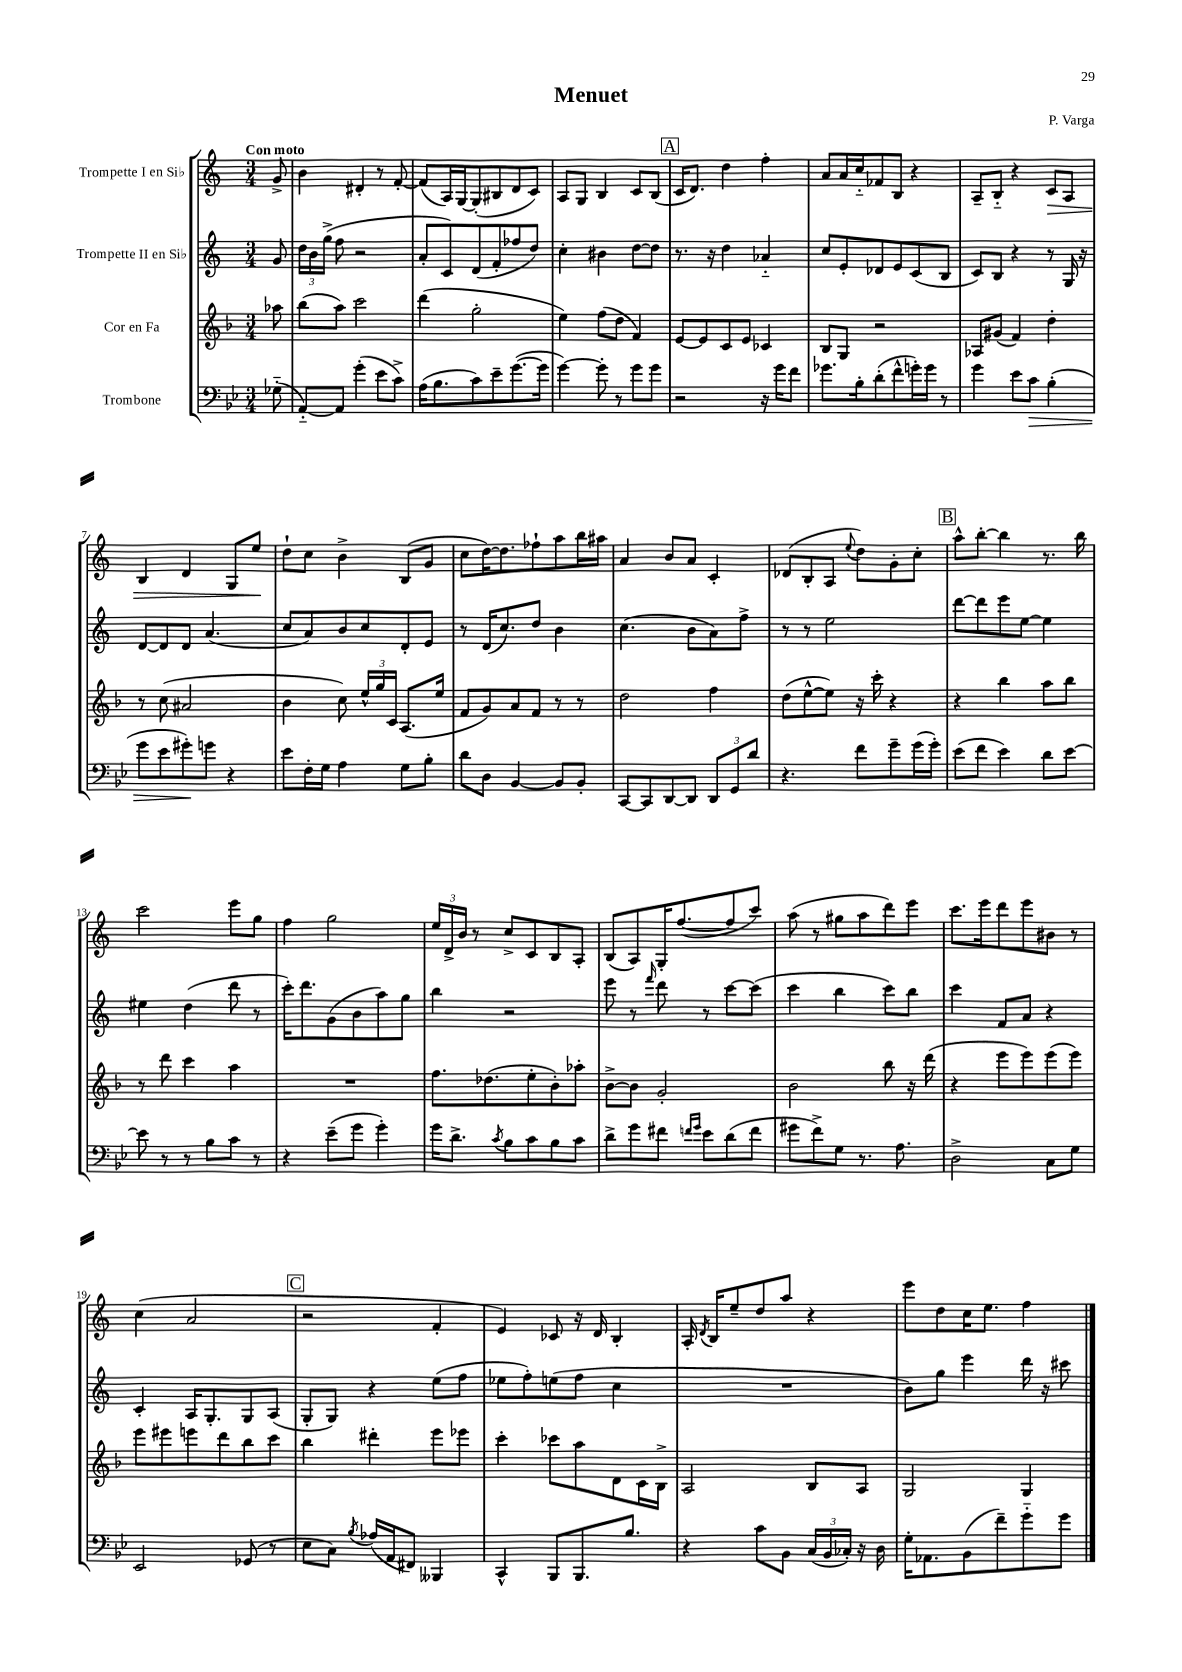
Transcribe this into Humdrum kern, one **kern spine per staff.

**kern	**dynam	**kern	**kern	**kern	**dynam
*part4	*part4	*part3	*part2	*part1	*part1
*staff4	*staff4	*staff3	*staff2	*staff1	*staff1
*I"Trombone	*	*I"Cor en Fa	*I"Trompette II en Si♭	*I"Trompette I en Si♭	*
*clefF4	*	*clefG2	*clefG2	*clefG2	*
*k[b-e-]	*	*k[b-]	*k[]	*k[]	*
*M3/4	*	*M3/4	*M3/4	*M3/4	*
=	=	=	=	=	=
!	!	!	!	!LO:TX:a:B:t=Con moto	!
(8G-X\	.	8aa-X\	8g/	8g^/	.
=1	=1	=1	=1	=1	=1
[8AA/L)	.	(8bb-\L	24dd\LL	4b\	.
.	.	.	24b\	.	.
.	.	.	(24gg^\JJ	.	.
8AA/J]	.	8aa\J)	8ff\	.	.
(4g'\	.	2ccc\	2r	4d#X'/	.
8e-\L	.	.	.	8r	.
8c^\J)	.	.	.	[8f'/	.
=2	=2	=2	=2	=2	=2
(16A\KL	.	(4ddd\	8a'/L	(8f/L]	.
8.B-\	.	.	.	.	.
.	.	.	8c/)	16A/L)	.
.	.	.	.	[16G/J	.
8c\)	.	2gg'\	(8d/	(8G'/]	.
8e-~\	.	.	8f'/	8B#X/	.
([8.g\	.	.	8ff-X/	8d/	.
.	.	.	8dd/J)	8c/J)	.
16g\Jk]	.	.	.	.	.
=3	=3	=3	=3	=3	=3
[4g\)	.	4ee\)	4cc'\	8A/L	.
.	.	.	.	8G/J	.
8g'\]	.	(8ff\L	4b#X\	4B/	.
8r	.	8dd\J	.	.	.
8g\L	.	4f/)	[8dd\L	8c/L	.
8g\J	.	.	8dd\J]	(8B/J	.
!!LO:REH:place=s1:t=A
=4	=4	=4	=4	=4	=4
2r	.	[8e/L	8.r	16c/KL	.
.	.	.	.	8.d/J)	.
.	.	8e/]	.	.	.
.	.	.	16r	.	.
.	.	8c/	4dd\	4dd\	.
.	.	8e/J	.	.	.
16r	.	4c-X/	4a-X/	4ff'\	.
16g\KL	.	.	.	.	.
8f\J	.	.	.	.	.
=5	=5	=5	=5	=5	=5
8.g-X\L	.	8B-/L	8cc/L	8a/L	.
.	.	8G/J	8e'/	16a/L	.
16B-'\k	.	.	.	16cc/J	.
(8d'\	.	2r	8d-X/	8f-X/	.
8f^^\	.	.	8e/	8B/J	.
16gn'\L)	.	.	(8c/	4r	.
16g\JJ	.	.	.	.	.
8r	.	.	8B/J	.	.
=6	=6	=6	=6	=6	=6
4g\	.	8A-X/L	8c/L)	8A~/L	.
.	.	(8g#X/J	8B/J	8B/J	.
8e-\L	.	4f/)	4r	4r	.
!	!LO:HP:b	!	!	!	!
8c\J	>	.	.	.	.
!	!	!	!	!	!LO:HP:b
(4B-'\	.	4dd'\	8r	8c/L	>
.	.	.	16G/	8A/J	.
.	.	.	16r	.	.
!!LO:LB:g=z
=7	=7	=7	=7	=7	=7
8g\L	.	8r	[8d/L	4B/	.
8e-\	.	(8cc\	8d/]	.	.
8g#X'\)	.	2a#X/	8d/J	4d/	.
8gn\J	]	.	(4.a/	.	.
4r	.	.	.	8G/L	.
.	.	.	.	8ee/J	.
.	.	.	.	.	]
=8	=8	=8	=8	=8	=8
8e-\L	.	4b-\	8cc/L	8dd`\L	.
16F'\L	.	.	8a/)	8cc\J	.
16G\JJ	.	.	.	.	.
4A\	.	8cc\)	8b/	4b^\	.
.	.	24ee^^/LL	8cc/	.	.
.	.	24gg/	.	.	.
.	.	24c/JJ	.	.	.
8G\L	.	(8.A/L	8d'/	(8B/L	.
8B-'\J	.	.	8e/J	8g/J	.
.	.	16ee/Jk	.	.	.
=9	=9	=9	=9	=9	=9
8d\L	.	8f/L	8r	8cc\L	.
8D\J	.	8g/)	(16d/KL	[16dd\K)	.
.	.	.	8.cc/)	8.dd\]	.
[4BB-/	.	8a/	.	.	.
.	.	8f/J	8dd/J	8ff-X`\	.
8BB-/L]	.	8r	4b\	8aa\	.
8BB-'/J	.	8r	.	16bb\L	.
.	.	.	.	16aa#X\JJ	.
=10	=10	=10	=10	=10	=10
[8CC/L	.	2dd\	(4.cc\	4a/	.
8CC/]	.	.	.	.	.
[8DD/	.	.	.	8b/L	.
8DD/J]	.	.	8b\L	8a/J	.
12DD/L	.	4ff\	8a\)	4c'/	.
12GG/	.	.	.	.	.
.	.	.	8ff^\J	.	.
12d/J	.	.	.	.	.
=11	=11	=11	=11	=11	=11
4.r	.	(8dd\L	8r	(8d-X/L	.
.	.	[8ee^^\	8r	8B'/	.
.	.	8ee\J])	2ee\	8A/J	.
.	.	.	.	8qqee/	.
8f\L	.	16r	.	8dd\L)	.
.	.	16ccc'\	.	.	.
8g~\	.	4r	.	8g'\	.
(16g\L	.	.	.	8cc'\J	.
16g'\JJ)	.	.	.	.	.
!!LO:REH:place=s1:t=B
=12	=12	=12	=12	=12	=12
(8e-\L	.	4r	[8ddd\L	8aa^^\L	.
8f\J	.	.	8ddd\]	[8bb'\J	.
4e-\)	.	4bb-\	8eee\	4bb\]	.
.	.	.	[8ee\J	.	.
8d\L	.	8aa\L	4ee\]	8.r	.
[8e-\J	.	8bb-\J	.	.	.
.	.	.	.	16bb\	.
!!LO:LB:g=z
=13	=13	=13	=13	=13	=13
8e-\]	.	8r	4ee#X\	2ccc\	.
8r	.	8ddd\	.	.	.
8r	.	4ccc\	(4dd\	.	.
8B-\L	.	.	.	.	.
8c\J	.	4aa\	8ddd\	8eee\L	.
8r	.	.	8r	8gg\J	.
=14	=14	=14	=14	=14	=14
4r	.	2.r	16ccc'\KL)	4ff\	.
.	.	.	8.ddd\	.	.
(8e-~\L	.	.	(8g\	2gg\	.
8g\J	.	.	8b\	.	.
4g'\)	.	.	8aa\)	.	.
.	.	.	8gg\J	.	.
=15	=15	=15	=15	=15	=15
16g\KL	.	8.ff\L	4bb\	24ee/LL	.
.	.	.	.	24d^/	.
8.d^\J	.	.	.	.	.
.	.	.	.	24b/JJ	.
.	.	.	.	8r	.
.	.	(8.dd-X\	.	.	.
8qc/	.	.	.	.	.
8B-\L	.	.	2r	8cc^/L	.
8c\	.	8ee'\	.	8c/	.
8B-\	.	8b-'\)	.	8B/	.
8c\J	.	8aa-X'\J	.	8A'/J	.
=16	=16	=16	=16	=16	=16
8d^\L	.	[8b-^\L	8eee\	(8B/L	.
8g\	.	8b-\J]	8r	8A/)	.
.	.	.	16qqfff/	.	.
8f#X\J	.	2g'/	8ddd\	16G'/K	.
.	.	.	.	([8.ff/	.
16qqfn/LL	.	.	.	.	.
16qqg/JJ	.	.	.	.	.
8e-\L	.	.	8r	.	.
(8d\	.	.	[8ccc\L	8ff/]	.
8f\J	.	.	(8ccc\J]	8ccc/J)	.
=17	=17	=17	=17	=17	=17
8g#X\L	.	2b-\	4ccc\	(8aa\	.
8f^\)	.	.	.	8r	.
8G\J	.	.	4bb\	8gg#X\L	.
8.r	.	.	.	8aa\	.
.	.	8bb-\	8ccc\L)	8ddd\)	.
8.A\	.	.	.	.	.
.	.	16r	8bb\J	8eee\J	.
.	.	(16ddd\	.	.	.
=18	=18	=18	=18	=18	=18
2D^\	.	4r	4ccc\	8.ccc\L	.
.	.	.	.	16eee\k	.
.	.	8eee\L	8f/L	8ddd\	.
.	.	8eee\)	8a/J	8eee\	.
8C\L	.	(8eee\	4r	8b#X\J	.
8G\J	.	8eee\J)	.	8r	.
!!LO:LB:g=z
=19	=19	=19	=19	=19	=19
2EE-/	.	8eee\L	4c'/	(4cc\	.
.	.	8eee#X\	.	.	.
.	.	8eeen\	16A/KL	2a/	.
.	.	.	8.G'/	.	.
.	.	8ddd\	.	.	.
(8GG-X/	.	8bb-\	8G/	.	.
8r	.	8ccc\J	(8A/J	.	.
!!LO:REH:place=s1:t=C
=20	=20	=20	=20	=20	=20
8E-\L	.	4bb-\	8G'/L	2r	.
8C\J)	.	.	8G/J)	.	.
8qB-/	.	.	.	.	.
(16A-X/LL	.	4ddd#X'\	4r	.	.
16AA/J	.	.	.	.	.
8FF#X/J)	.	.	.	.	.
4BBB--X/	.	8eee\L	(8ee\L	4f'/	.
.	.	8eee-X\J	8ff\J	.	.
=21	=21	=21	=21	=21	=21
4CC^^/	.	4ccc'\	8ee-X\L	4e/)	.
.	.	.	8ff'\)	.	.
8BBB-/L	.	8ccc-X\L	(8een\	8c-X/	.
8.BBB-/	.	8aa\	8ff\J	16r	.
.	.	.	.	16d/	.
.	.	8d\	4cc\	4B'/	.
8.B-/J	.	.	.	.	.
.	.	16c\L	.	.	.
.	.	16B-^\JJ	.	.	.
=22	=22	=22	=22	=22	=22
4r	.	2A/	2.r	16A'/	.
.	.	.	.	8qd/	.
.	.	.	.	16B/KL	.
.	.	.	.	8ee~/	.
8c\L	.	.	.	8dd/	.
8BB-\J	.	.	.	8aa/J	.
(24C/LL	.	8B-/L	.	4r	.
24BB-/	.	.	.	.	.
24C-X'/JJ)	.	.	.	.	.
16r	.	8A/J	.	.	.
16D\	.	.	.	.	.
=23	=23	=23	=23	=23	=23
16G'\KL	.	2G/	8b\L)	8eee\L	.
8.AA-X\	.	.	.	.	.
.	.	.	8gg\J	8dd\	.
(8BB-\	.	.	4eee\	16cc\K	.
.	.	.	.	8.ee\J	.
8f~\)	.	.	.	.	.
8g\	.	4G/	16ddd\	4ff\	.
.	.	.	16r	.	.
8g\J	.	.	8ccc#X\	.	.
==	==	==	==	==	==
*-	*-	*-	*-	*-	*-
